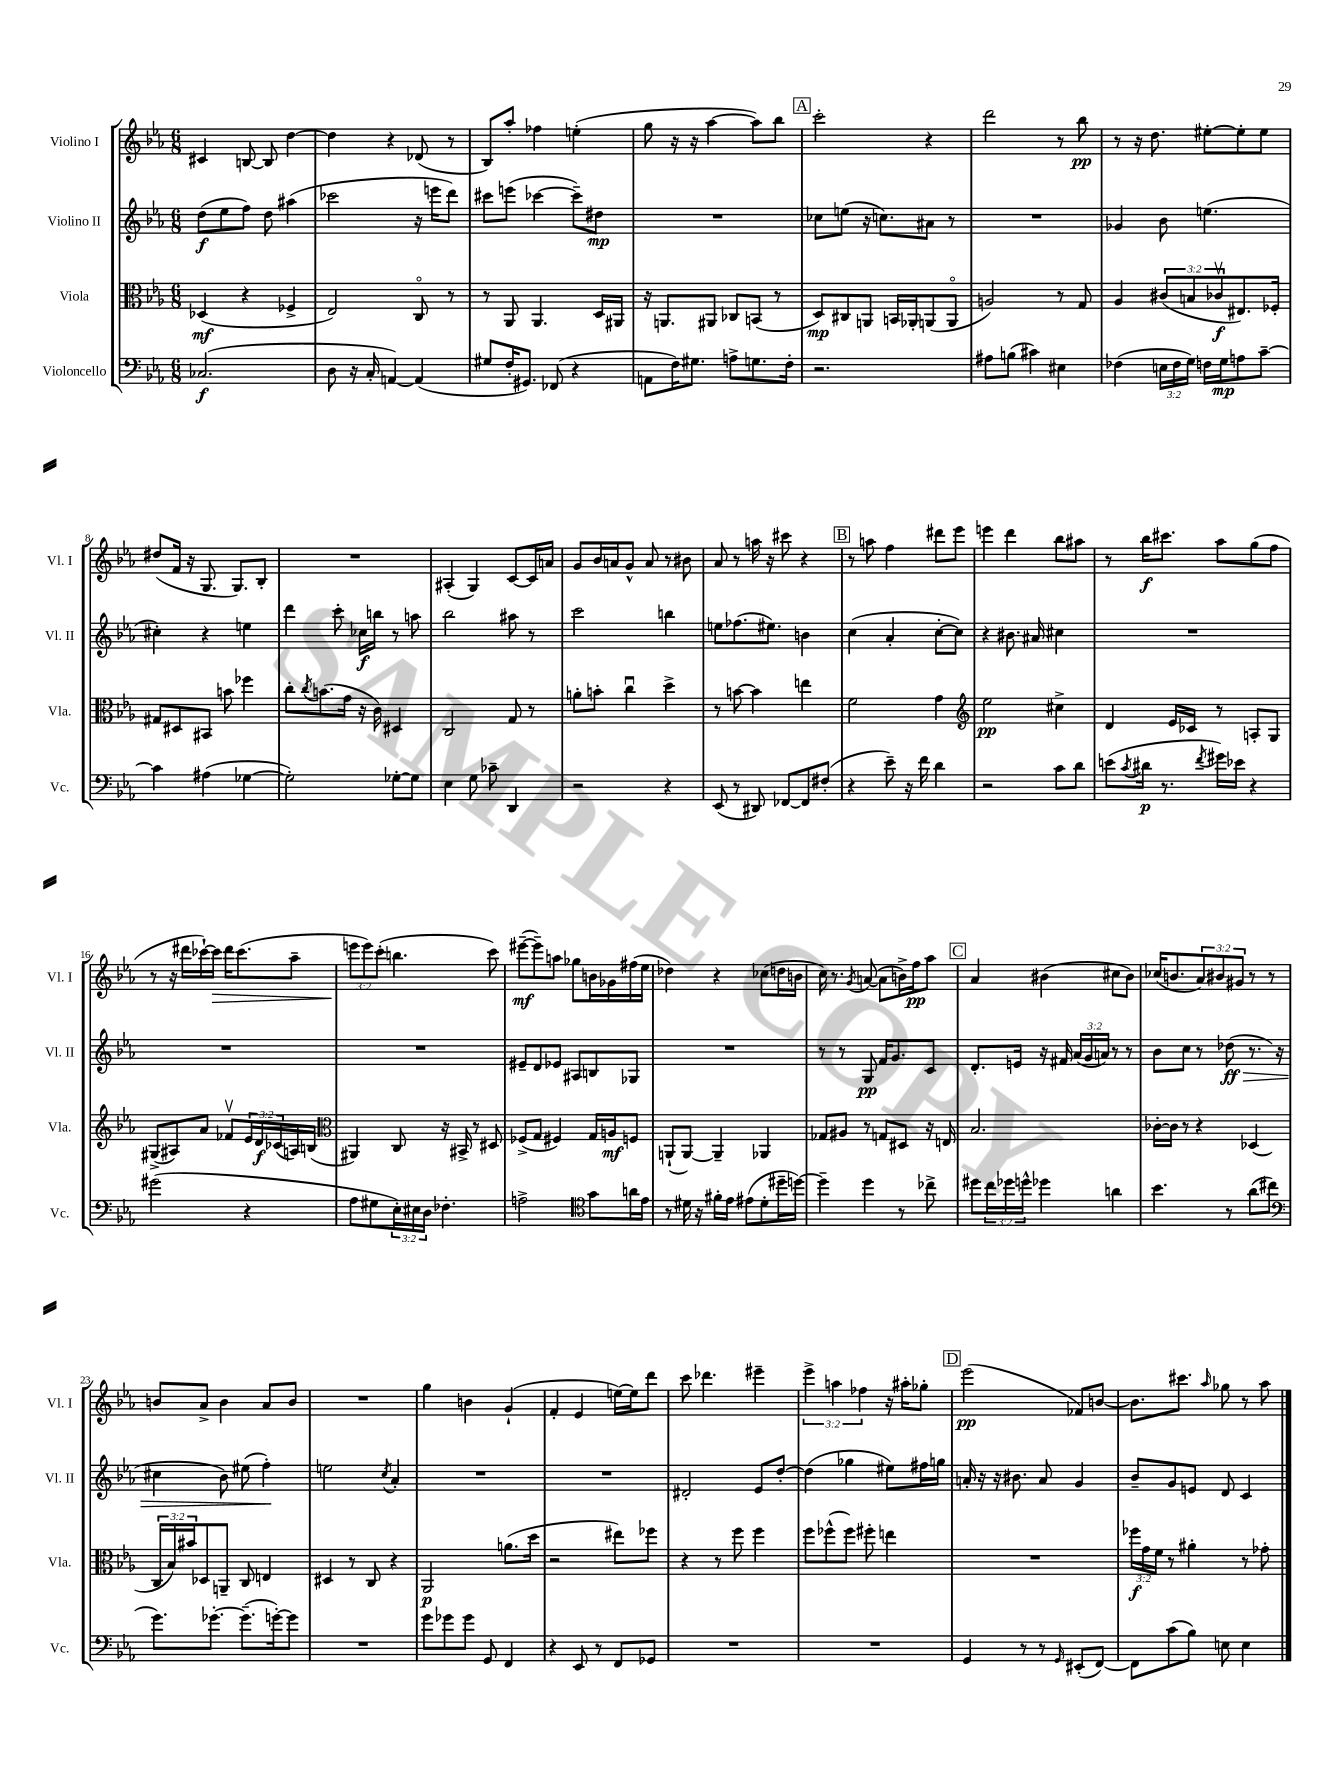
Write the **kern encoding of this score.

**kern	**kern	**kern	**kern
*staff4	*staff3	*staff2	*staff1
*clefF4	*clefC3	*clefG2	*clefG2
*k[b-e-a-]	*k[b-e-a-]	*k[b-e-a-]	*k[b-e-a-]
*M6/8	*M6/8	*M6/8	*M6/8
(2.C-/	(4D-/	(8dd\L	4c#/
.	.	8ee-\	.
.	4r	8ff\J)	[8B/
.	.	8dd\	8B/]
.	4F-^/	(4aa#\	[4dd\
=	=	=	=
8D\	2E-/)	2ccc-\	4dd\]
16r	.	.	.
16C'/	.	.	.
[4AA/)	.	.	4r
(4AA/]	8Co/	16r	(8d-/
.	.	16eee\LK	.
.	8r	8ddd\J)	8r
=	=	=	=
8G#/L	8r	8ccc#\L	8B-/L)
16F'/K	8AA-/	(8eee\J	8aa-'/J
8.GG#/J)	.	.	.
.	4.AA-/	[4ccc-\	4ff-\
(8FF-/	.	.	.
4r	.	8ccc-~\]L)	(4ee'\
.	16D/LL	8dd#\J	.
.	16AA#/JJ	.	.
=	=	=	=
8AA\L	16r	2.r	8gg\
.	8.AA/L	.	.
16F\K)	.	.	16r
8.G#\J	.	.	16r
.	8AA#/J	.	[4aa-\
8A^\L	8C-/L	.	.
8.G\	(8BB/J	.	8aa-\]L)
.	8r	.	8bb-\J
16F'\Jk	.	.	.
=	=	=	=
2.r	8D/L)	8cc-\L	2ccc'\
.	8C#/	(8ee\J	.
.	8AA/J	16r	.
.	.	8.cc\L)	.
.	16BB/LL	.	.
.	16AA-'/J	.	.
.	(8AA/	8a#\J	4r
.	8AAo/J	8r	.
=	=	=	=
8A#\L	2A/)	2.r	2ddd\
(8B\J	.	.	.
4c#\)	.	.	.
4E#\	8r	.	8r
.	8G/	.	8bb-\
=	=	=	=
(4F-\	4A-/	4g-/	8r
.	.	.	16r
.	.	.	8.dd\
24E\LL	(12c#/L	8b-\	.
24F-\	.	.	.
24G\JJ)	12B/	.	.
16F\LL	.	(4.ee\	[8ee#'\L
.	12c-v/	.	.
16G\J	.	.	.
8A\	8.E#/)	.	8ee#'\]
[8c~\J	.	.	8ee#\J
.	16F-'/Jk	.	.
=	=	=	=
4c\]	8G#/L	4cc#'\)	(8dd#/L
.	8D#/	.	16f/Jk
.	.	.	16r
(4A#\	8BB#/J	4r	8.G/
.	8b\	.	.
.	.	.	8.G/L)
[4G-\	4ff-\	4ee\	.
.	.	.	8B-'/J
=	=	=	=
2G-'\])	8cc'\L	4ddd\	2.r
.	8qcc/	.	.
.	(8.b\	.	.
.	.	8ccc'\	.
.	16g\Jk	.	.
.	16r	16cc-\LL	.
.	16c\)	16bb\JJ	.
[8G-'\L	4D#/	8r	.
8G-\]J	.	8aa\	.
=	=	=	=
4E-\	2C/	2bb-\	(4A#'/
8G\	.	.	4G/)
8c-~\	.	.	.
4DD/	8G/	8aa#\	[8c/L
.	8r	8r	16c/]L
.	.	.	16a/JJ
=	=	=	=
2r	8a'\L	2ccc\	8g/L
.	8b'\J	.	16b-/L
.	.	.	16a/J
.	4ccu\	.	8g^^/J
.	.	.	8a/
4r	4dd^\	4bb\	8r
.	.	.	8b#\
=	=	=	=
(8EE-/	8r	8ee\L	8a-/
8r	[8b\	(8.ff-\	8r
8DD#/)	4b\]	.	16aa\
.	.	8.ee#\J)	16r
[8FF-/L	.	.	8ccc#\
8FF-/]	4ee\	4b\	4r
(8F#'/J	.	.	.
=	=	=	=
4r	2f\	(4cc\	8r
.	.	.	8aa\
8e-~\)	.	4a-'/	4ff\
16r	.	.	.
16f\	.	.	.
4d\	4g\	[8cc'\L	8ddd#\L
.	.	8cc\]J)	8eee-\J
=	=	=	=
*	*clefG2	*	*
2r	2ee-\	4r	4eee\
.	.	8.b#\	4ddd\
.	.	16a#/	.
8c\L	4cc#^\	4cc#\	8bb-\L
8d\J	.	.	8aa#\J
=	=	=	=
(8e\L	4d/	2.r	8r
8qc/	.	.	.
16d#\Jk	.	.	16bb-\LK
8.r	.	.	8.ccc#\J
.	16e-/LL	.	.
.	16c-/JJ	.	.
8qf/	.	.	.
16g#\LL)	8r	.	8aa-\L
16e-\JJ	.	.	.
4r	8A'/L	.	(8gg\
.	8G/J	.	8ff\J
=	=	=	=
(2g#\	(8G#^/L	2.r	8r
.	8A#/)	.	16r
.	.	.	16ddd#\LL
.	8a-/J	.	[16ccc-`\)
.	.	.	16ccc-\]JJ
.	8f-v/L	.	16ddd#\LK
.	.	.	(8.ccc-\
4r	24e-/L	.	.
.	24d/	.	.
.	(24c-/	.	.
.	16A/)	.	8aa-~\J
.	(16B/JJ	.	.
=	=	=	=
*	*clefC3	*	*
8A-\L	4AA#/)	2.r	12eee\L
.	.	.	12eee\)
8G#\	.	.	.
.	.	.	(12ccc'\J
24E-'\L)	8C/	.	4.bb\
24E#\	.	.	.
24D\JJ	.	.	.
4.F-'\	16r	.	.
.	16BB#^/	.	.
.	8r	.	.
.	8D#/	.	8ccc\)
=	=	=	=
2A^\	(8F-^/L	8e#~/L	([8eee#~\L
.	8G/J	8d/	8eee#~\])
.	4F#/)	8e-/J	8aa\J
.	.	8A#/L	8gg-\L
*clefC4	*	*	*
8g\L	16G/LL	8B/	16b\L
.	16A/J	.	16g-\
16a\L	8F/J	8G-/J	(16ff#\
16e-\JJ	.	.	16ee-\JJ
=	=	=	=
8r	(8AA`/L	2.r	4dd-\)
16d#\	[8AA/J)	.	.
16r	.	.	.
16f#'\LL	4AA~/]	.	4r
16e-\JJ	.	.	.
(8e#\L	.	.	.
8d#'\	4AA-/	.	(8cc-\L
16dd#~\L	.	.	16dd\L
[16dd\JJ)	.	.	16b\JJ
=	=	=	=
4dd~\]	8G-/L	8r	16cc\)
.	.	.	8.r
.	8A#/J	8r	.
.	.	.	8qg/
4dd\	8r	8G/	([8a/
.	8G/L	16f/LK	8a\]L
.	.	8.g/	.
8r	8D#/J	.	16b^\L)
.	.	.	16ff\J
8cc-^\	16r	8c/J	8aa-\J
.	16E/	.	.
=	=	=	=
8dd#\L	2.B-/	8.d'/L	4a-/
24cc\L	.	.	.
24dd-\	.	.	.
.	.	16e/Jk	.
24dd^^\JJ	.	.	.
4dd-\	.	16r	(4b#\
.	.	16f#/	.
.	.	(24a-/LL	.
.	.	24g/	.
.	.	24a/JJ)	.
4a\	.	8r	8cc#\L
.	.	8r	8b#\J)
=	=	=	=
4.b-\	[16c-'\LL	8b-\L	(16cc-/LK
.	16c-\]JJ	.	8.b/
.	8r	8cc\J	.
.	4r	8r	12a-/)
.	.	.	12b#/
8r	.	(8dd-\	.
.	.	.	12g#/J
(8a-\L	(4D-/	8.r	8r
8cc#\J	.	.	8r
.	.	16r	.
=	=	=	=
*clefF4	*	*	*
8.g\L)	24C/LL	4cc#\	8b/L
.	24B-/)	.	.
.	24b#/J	.	.
.	8D-/	.	8a-^/J
[8.g-'\J	.	.	.
.	8AA~/J	8b-\)	4b\
(8.g-~\]L	8C/	(8ee#\	.
.	4E/	4ff'\)	8a-/L
[16g'\k)	.	.	.
8g\]J	.	.	8b/J
=	=	=	=
2.r	4D#/	2ee\	2.r
.	8r	.	.
.	8C/	.	.
.	.	8qcc/	.
.	4r	4a-'/	.
=	=	=	=
8g\L	2AA-/	2.r	4gg\
8g-\	.	.	.
8g-\J	.	.	4b\
8GG/	.	.	.
4FF/	(8.a\L	.	(4g`/
.	16dd\Jk	.	.
=	=	=	=
4r	2r	2.r	4f'/
8EE-/	.	.	4e-/
8r	.	.	.
8FF/L	8ee#\L)	.	[16ee\LL)
.	.	.	16ee\]J
8GG-/J	8ff-\J	.	8ddd\J
=	=	=	=
2.r	4r	2d#'/	8ccc\
.	.	.	4.ddd-\
.	8r	.	.
.	8ff\	.	.
.	4ff\	8e-/L	4eee#~\
.	.	[8dd'/J	.
=	=	=	=
2.r	8ff\L	(4dd\]	6eee-^\
.	(8ff-^^\	.	.
.	.	.	6aa\
.	8ff-\J)	4gg-\	.
.	.	.	6ff-\
.	8ff#'\	.	.
.	4ee\	8ee#\L)	16r
.	.	.	16aa#'\LK
.	.	16ff#\L	8gg-'\J
.	.	16gg\JJ	.
=	=	=	=
4GG/	2.r	16a'/	(2eee-\
.	.	16r	.
.	.	16r	.
.	.	8.b#\	.
8r	.	.	.
8r	.	8a/	.
16qqGG/	.	.	.
(8EE#'/L	.	4g/	8f-/L)
[8FF/J)	.	.	[8b/J
=	=	=	=
8FF\]L	24ff-\LL	8b-~/L	8.b\]L
.	24g\	.	.
.	24f\JJ	.	.
(8c\	8r	8g/	.
.	.	.	8.ccc#\J
8B-\J)	4a#'\	8e/J	.
.	.	.	16qqaa-/
8E\	.	8d/	8gg-\
4E\	8r	4c/	8r
.	8g-'\	.	8aa-\
==	==	==	==
*-	*-	*-	*-
